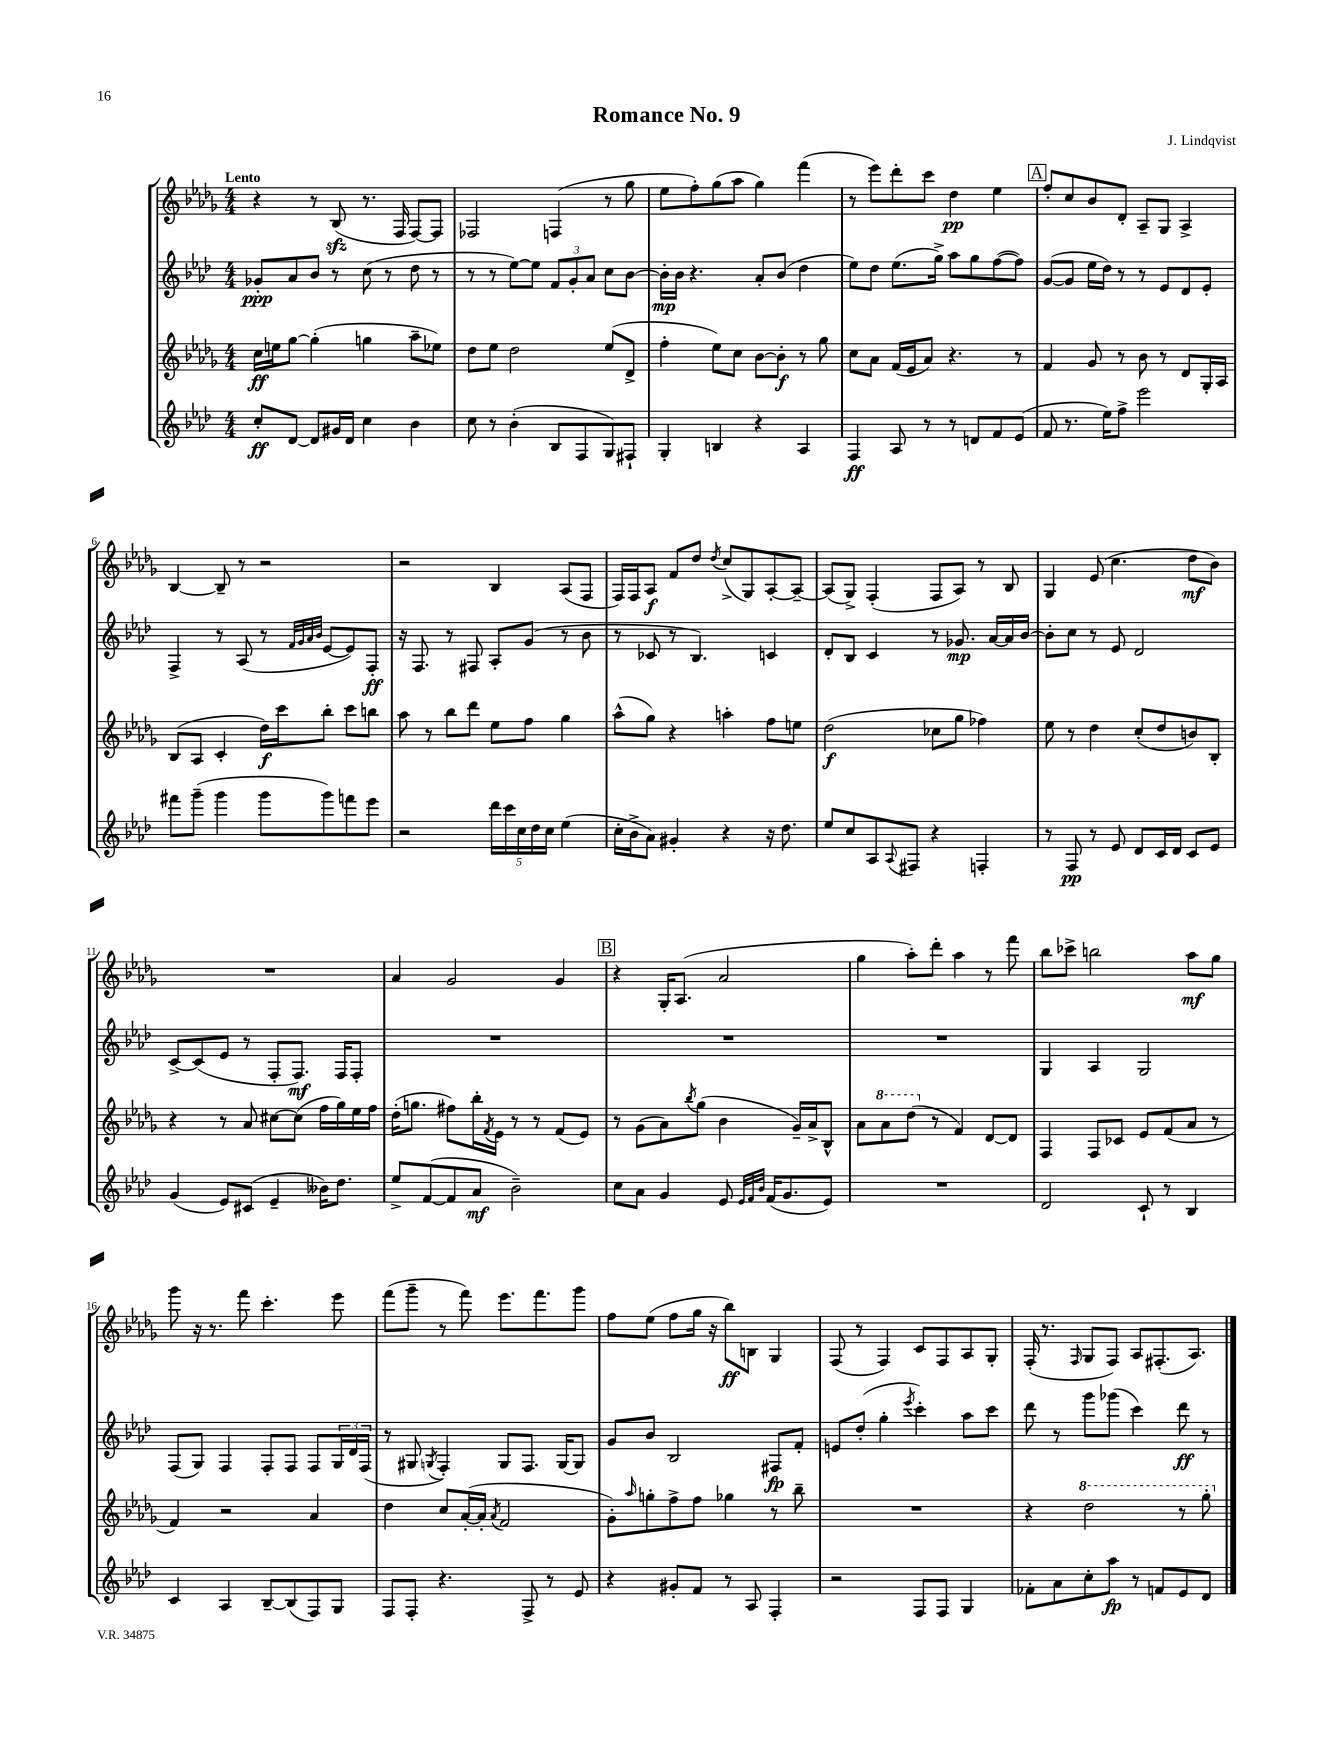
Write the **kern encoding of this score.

**kern	**kern	**kern	**kern
*staff4	*staff3	*staff2	*staff1
*clefG2	*clefG2	*clefG2	*clefG2
*k[b-e-a-d-]	*k[b-e-a-d-g-]	*k[b-e-a-d-]	*k[b-e-a-d-g-]
*M4/4	*M4/4	*M4/4	*M4/4
8cc'/L	16cc\LL	8g-'/L	4r
.	16ee\J	.	.
[8d-/J	[8gg-\J	8a-/	.
8d-/]L	(4gg-'\]	8b-/J	8r
16g#/L	.	8r	(8B-/
16d-/JJ	.	.	.
4cc\	4gg\	(8cc\	8.r
.	.	8r	.
.	.	.	16F/
4b-\	8aa-~\L	8dd-\	[8F/L)
.	8ee-\J)	8r	8F/]J
=	=	=	=
8cc\	8dd-\L	8r	2F-/
8r	8ee-\J	8r	.
(4b-'\	2dd-\	[8ee-\L)	.
.	.	8ee-\]J	.
8B-/L	.	12f/L	(4F/
.	.	12g'/	.
8F/	.	.	.
.	.	12a-/J	.
8G/)	(8ee-/L	8cc\L	8r
8F#`/J	8d-^/J	[8b-\J	8gg-\
=	=	=	=
4G'/	4ff'\	16b-'\]LL	8ee-\L
.	.	16b-\JJ	.
.	.	4.r	8ff'\)
4B/	8ee-\L)	.	(8gg-\
.	8cc\J	.	8aa-\J
4r	[8b-\L	8a-'/L	4gg-\)
.	8b-'\]J	(8b-/J	.
4A-/	8r	4dd-\	(4fff\
.	8gg-\	.	.
=	=	=	=
4F/	8cc\L	8ee-\L)	8r
.	8a-\J	8dd-\J	8eee-\L)
8A-/	(16f/LL	(8.ee-\L	8ddd-'\
.	16e-/J	.	.
8r	8a-/J)	.	8ccc\J
.	.	16gg^\Jk)	.
8r	4.r	8aa-\L	4dd-\
8d/L	.	8gg\	.
8f/	.	([8ff\	4ee-\
(8e-/J	8r	8ff\]J)	.
=	=	=	=
8f/	4f/	([8g/L	8ff'/L
8.r	.	8g/]J	8cc/
.	8g-/	16ee-\LL	8b-/
16ee-\LK)	.	16dd-\JJ)	.
8ff^\J	8r	8r	8d-'/J
2eee-\	8b-\	8r	8A-~/L
.	8r	8e-/L	8G-/J
.	8d-/L	8d-/	4A-^/
.	16G-'/L	8e-'/J	.
.	16A-/JJ	.	.
=	=	=	=
8fff#\L	(8B-/L	4F^/	[4B-/
(8ggg~\J	8A-/J	.	.
4ggg\	4c'/	8r	8B-~/]
.	.	(8A-/	8r
8ggg\L	16dd-\LL)	8r	2r
.	16ccc\J	.	.
.	.	32qqf/LLL	.
.	.	32qqg/	.
.	.	32qqa-/	.
.	.	32qqb-/JJJ	.
8ggg\)	8bb-'\J	[8e-/L	.
8fff\	8ccc\L	8e-/])	.
8eee-\J	8bb\J	8F'/J	.
=	=	=	=
2r	8aa-\	16r	2r
.	.	8.F/	.
.	8r	.	.
.	8bb-\L	8r	.
.	8ddd-\J	8F#/	.
20ddd-\LL	8ee-\L	8A-'/L	4B-/
20ccc\	.	.	.
20cc\	.	.	.
.	8ff\J	(8g/J	.
20dd-\	.	.	.
20cc\JJ	.	.	.
(4ee-\	4gg-\	8r	(8A-/L
.	.	8b-\	8F/J
=	=	=	=
16cc'\LL	(8aa-^^\L	8r	16F/LL)
16b-^\J	.	.	16F/J
8a-\J)	8gg-\J)	8c-/	8A-/J
4g#'/	4r	8r	8f/L
.	.	4.B-/)	8dd-/J
.	.	.	8qdd-/
4r	4aa'\	.	(8cc^/L
.	.	.	8G-/)
16r	8ff\L	4c/	[8A-'/
8.dd-\	.	.	.
.	8ee\J	.	8A-~/_J
=	=	=	=
8ee-/L	(2dd-\	8d-'/L	(8A-/]L
8cc/	.	8B-/J	8G-^/J)
8A-/	.	4c/	(4F'/
8qqA-/	.	.	.
8F#/J	.	.	.
4r	8cc-\L	8r	8F/L
.	8gg-\J	8.g-/	8A-/J)
4F'/	4ff-\)	.	8r
.	.	[16a-/LL	.
.	.	16a-/]	8B-/
.	.	[16b-/JJ	.
=	=	=	=
8r	8ee-\	8b-'\]L	4G-/
8F/	8r	8cc\J	.
8r	4dd-\	8r	(8e-/
8e-/	.	8e-/	4.cc\
8d-/L	(8cc'/L	2d-/	.
16c/L	8dd-/	.	.
16d-/JJ	.	.	.
8c/L	8b/)	.	8dd-\L
8e-/J	8B-'/J	.	8b-\J)
=	=	=	=
(4g/	4r	[8c^/L	1r
.	.	(8c/]	.
8e-/L)	8r	8e-/J	.
(8c#/J	8a-/	8r	.
4e-~/	[8cc#\L	8F'/L	.
.	(8cc#\]J	8.F/J)	.
16b--\LK)	16ff\LL	.	.
8.dd-\J	16gg-\)	16F/LK	.
.	16ee-\	8F'/J	.
.	16ff\JJ	.	.
=	=	=	=
8ee-^/L	(16dd-'\LK	1r	4a-/
.	8.gg\J	.	.
([8f/	.	.	.
8f/]	8ff#\L)	.	2g-/
8a-/J	16bb-'\L	.	.
.	8qf/	.	.
.	16e-\JJ	.	.
2b-~\)	8r	.	.
.	8r	.	.
.	(8f/L	.	4g-/
.	8e-/J)	.	.
=	=	=	=
8cc\L	8r	1r	4r
8a-\J	(8g-\L	.	.
4g/	8a-\)	.	16G-'/LK
.	.	.	(8.A-/J
.	8qbb-/	.	.
.	(8gg-\J	.	.
8e-/	4b-\	.	2a-/
32qqe-/LLL	.	.	.
32qqf/	.	.	.
32qqb-/JJJ	.	.	.
(16f/LK	.	.	.
8.g/	.	.	.
.	16g-~/LL)	.	.
.	16a-^/J	.	.
8e-/J)	8B-^^/J	.	.
=	=	=	=
1r	8a-\L	1r	4gg-\
.	8aa-\	.	.
.	(8ddd-\J	.	8aa-'\L)
.	8r	.	8ddd-'\J
.	4f/)	.	4aa-\
.	[8d-/L	.	8r
.	8d-/]J	.	8fff\
=	=	=	=
2d-/	4F/	4G/	8bb-\L
.	.	.	8ccc-^\J
.	8F/L	4A-/	2bb\
.	8c-/J	.	.
8c`/	8e-/L	2G/	.
8r	(8f/	.	.
4B-/	8a-/J	.	8aa-\L
.	8r	.	8gg-\J
=	=	=	=
4c/	4f/)	(8F/L	8ggg-\
.	.	8G/J)	16r
.	.	.	8.r
4A-/	2r	4F/	.
.	.	.	8fff\
[8B-~/L	.	8F'/L	4.ccc'\
(8B-/]	.	8F/J	.
8F/)	4a-/	8F/L	.
8G/J	.	24G/L	8eee-\
.	.	24d-/	.
.	.	(24F/JJ	.
=	=	=	=
8F/L	4dd-\	8r	(8fff\L
8F'/J	.	8G#/	8ggg-~\J
.	.	8qG/	.
4.r	8cc/L	4F'/)	8r
.	([16a-'/L	.	8fff\)
.	16a-'/]JJ	.	.
.	8qa-/	.	.
.	2f/	8G/L	8.eee-\L
8F^/	.	8.F/J	.
.	.	.	8.fff\
8r	.	.	.
.	.	[16G/LK	.
8e-/	.	8G/]J	8ggg-\J
=	=	=	=
4r	8g-'\L)	8g/L	8ff\L
.	16qqaa-/	.	.
.	8gg'\	8b-/J	(8ee-\J
8g#'/L	8ff^\	2B-/	8ff\L
8f/J	8ff\J	.	16gg-\Jk
.	.	.	16r
8r	4gg-\	.	8bb-\L)
8A-/	.	.	8B\J
4F'/	8r	8F#/L	4G-/
.	8bb-~\	8f'/J	.
=	=	=	=
2r	1r	8e/L	(8F/
.	.	(8dd-'/J	8r
.	.	4gg'\	4F/)
.	.	8qeee-/	.
8F/L	.	4ccc'\)	8c/L
8F/J	.	.	8F/
4G/	.	8aa-\L	8A-/
.	.	8ccc\J	8G-'/J
=	=	=	=
8f-'\L	4r	8ddd-\	(16F'/
.	.	.	8.r
8a-\	.	8r	.
.	.	.	16qqF/
8cc'\	2ddd-\	8ggg\L	8G-/L
8aa-\J	.	(8ggg-\J	8F/J)
8r	.	4ccc\)	8A-/L
8f/L	.	.	(8.F#'/
8e-/	8r	8ddd-\	.
.	.	.	8.A-/J)
8d-/J	8ggg-'\	8r	.
==	==	==	==
*-	*-	*-	*-
